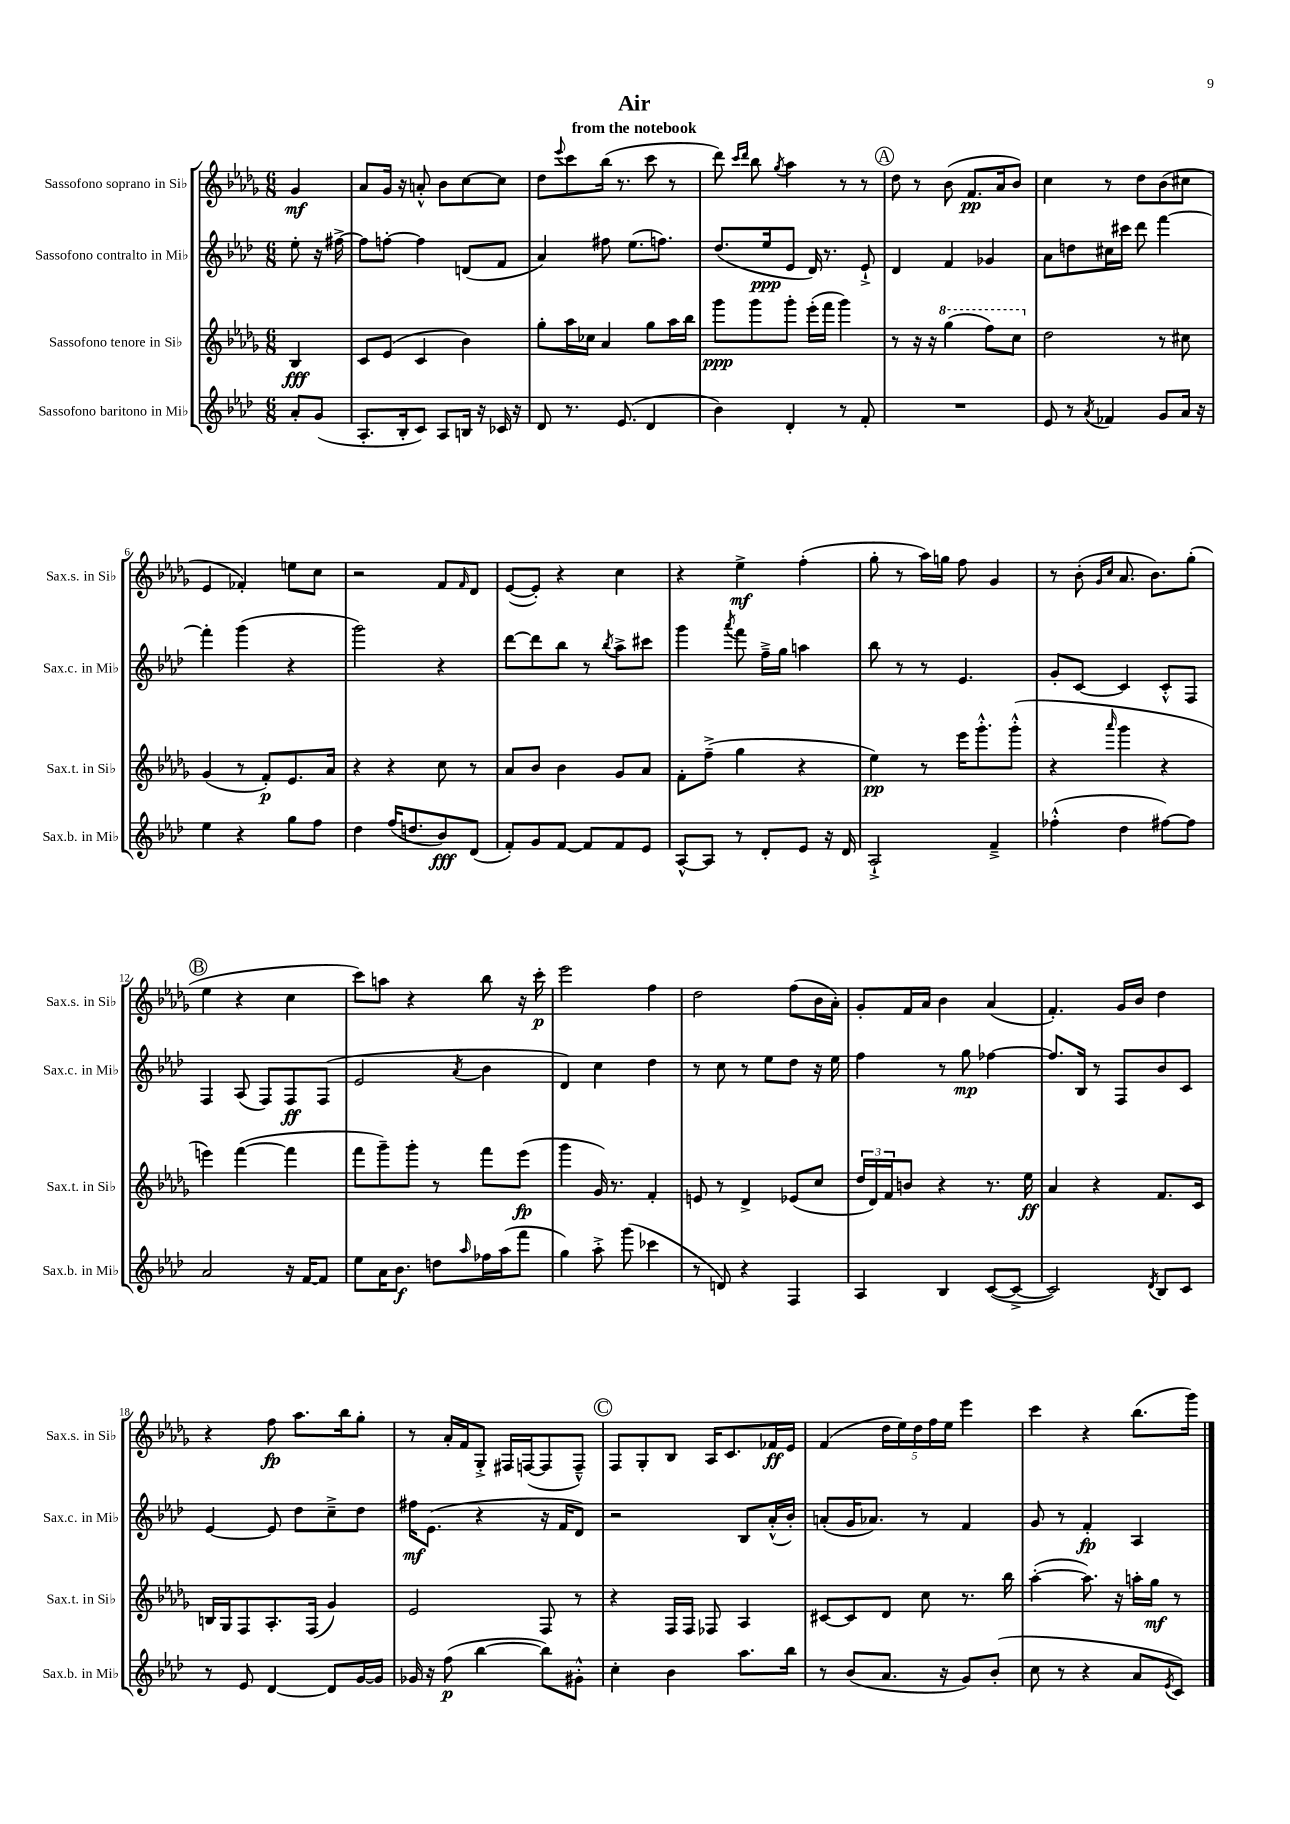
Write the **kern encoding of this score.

**kern	**kern	**kern	**kern
*staff4	*staff3	*staff2	*staff1
*clefG2	*clefG2	*clefG2	*clefG2
*k[b-e-a-d-]	*k[b-e-a-d-g-]	*k[b-e-a-d-]	*k[b-e-a-d-g-]
*M6/8	*M6/8	*M6/8	*M6/8
8a-'	4B-	8ee-'	4g-
(8g	.	16r	.
.	.	[16ff#^	.
=	=	=	=
8.A-'	8c	8ff#]	8a-
.	(8e-	[8ff'	16g-
16B-'	.	.	16r
8c)	4c	4ff]	8a'^^
8A-	.	.	8b-
16B	4b-)	(8d	[8cc
16r	.	.	.
16c-	.	8f	8cc]
16r	.	.	.
=	=	=	=
8d-	8gg-'	4a-)	8dd-
.	.	.	8qqeee-
8.r	16aa-	.	8ccc
.	16cc-	.	.
.	4a-	8ff#	(16bb-
(8.e-	.	.	8.r
.	.	(8.ee-	.
4d-	8gg-	.	8ccc
.	.	8.ff)	.
.	16aa-	.	8r
.	16bb-	.	.
=	=	=	=
4b-)	8ggg-	(8.dd-	8ddd-)
.	.	.	16qqccc
.	.	.	16qqddd-
.	8ggg-	.	8bb-
.	.	16ee-	.
.	.	.	8qgg-
4d-'	8ggg-'	8e-	4aa-
.	(16eee-'	16d-)	.
.	16fff	8.r	.
8r	4ggg-)	.	8r
8f'	.	8e-`^	8r
=	=	=	=
2.r	8r	4d-	8dd-
.	16r	.	8r
.	16r	.	.
.	(4ggg-	4f	(8b-
.	.	.	8.f
.	8fff)	4g-	.
.	.	.	16a-
.	8ccc	.	8b-)
=	=	=	=
8e-	2dd-	8a-	4cc
8r	.	8dd	.
8qa-	.	.	.
4f-	.	16cc#	8r
.	.	16ccc#	.
.	.	8ddd-	8dd-
8g	8r	[4fff	(8b-
16a-	8cc#	.	8cc#
16r	.	.	.
=	=	=	=
4ee-	(4g-	4fff']	4e-
4r	8r	(4ggg	4f-')
.	8f')	.	.
8gg	8.e-	4r	8ee
8ff	.	.	8cc
.	16a-	.	.
=	=	=	=
4dd-	4r	2ggg)	2r
(16ff	4r	.	.
8.dd	.	.	.
8b-)	8cc	4r	8f
.	.	.	16qqf
(8d-	8r	.	8d-
=	=	=	=
8f')	8a-	[8ddd-	([8e-
8g	8b-	8ddd-]	8e-'])
[8f	4b-	8bb-	4r
8f]	.	8r	.
.	.	8qbb-	.
8f	8g-	8aa-^	4cc
8e-	8a-	8ccc#	.
=	=	=	=
[8A-^^	8f'	4ggg	4r
8A-]	(8ff~^	.	.
.	.	8qaaa-	.
8r	4gg-	8fff	4ee-^
8d-'	.	16ff~^	.
.	.	16gg	.
8e-	4r	4aa	(4ff'
16r	.	.	.
16d-	.	.	.
=	=	=	=
2A-`^	4ee-)	8bb-	8gg-'
.	.	8r	8r
.	8r	8r	16aa-)
.	.	.	16gg
.	16eee-	4.e-	8ff
.	8.ggg-'^^	.	.
4f~^	.	.	4g-
.	(8ggg-'^^	.	.
=	=	=	=
(4ff-'^^	4r	8g'	8r
.	.	[8c	(8b-'
.	.	.	16qqg-
.	16qqaaa-	.	16qqcc
4dd-	4ggg-	4c]	8.a-
.	.	.	8.b-)
[8ff#)	4r	8c'^^	.
8ff#]	.	8F	(8gg-'
=	=	=	=
2a-	4eee)	4F	4ee-
.	([4fff	(8A-	4r
.	.	8F)	.
16r	4fff]	8F	4cc
[16f	.	.	.
8f]	.	(8F	.
=	=	=	=
8ee-	8fff	2e-	8ccc)
16a-	8ggg-~)	.	8aa
8.b-	.	.	.
.	8ggg-'	.	4r
8dd	8r	.	.
16qqaa-	.	8qa-	.
16ff-	8fff	4b-	8bb-
(16aa-	.	.	.
8fff	(8eee-	.	16r
.	.	.	16ccc'
=	=	=	=
4gg)	4ggg-	4d-)	2eee-
8aa-'^	16g-)	4cc	.
.	8.r	.	.
(8ggg	.	.	.
4ccc-	4f'	4dd-	4ff
=	=	=	=
8r	8e	8r	2dd-
8d)	8r	8cc	.
4r	4d-^	8r	.
.	.	8ee-	.
4F	(8e-	8dd-	(8ff
.	8cc	16r	16b-
.	.	16ee-	16a-')
=	=	=	=
4A-	24dd-	4ff	8g-'
.	24d-)	.	.
.	24f	.	.
.	8b	.	16f
.	.	.	16a-
4B-	4r	8r	4b-
.	.	8gg	.
([8c	8.r	[4ff-	(4a-
8c^_	.	.	.
.	16ee-	.	.
=	=	=	=
2c])	4a-	8.ff-]	4.f')
.	.	16B-	.
.	4r	8r	.
.	.	8F	16g-
.	.	.	16b-
8qd-	.	.	.
8B-	8.f	8b-	4dd-
8c	.	8c	.
.	16c	.	.
=	=	=	=
8r	16B	[4e-	4r
.	16G-	.	.
8e-	8F	.	.
[4d-	8.A-'	8e-]	8ff
.	.	8dd-	8.aa-
.	(16F	.	.
8d-]	4g-)	8cc~^	.
.	.	.	16bb-
[16g	.	8dd-	8gg-'
16g]	.	.	.
=	=	=	=
16g-	2e-	16ff#	8r
16r	.	(8.e-	.
(8ff	.	.	16a-'
.	.	.	16f
[4bb-	.	4r	8G-'^
.	.	.	16F#
.	.	.	([16F
8bb-])	8F	16r	8F]
.	.	16f	.
8g#'^^	8r	8d-)	8F~^^)
=	=	=	=
4cc'	4r	2r	8F
.	.	.	8G-'
4b-	16F	.	8B-
.	16F	.	.
.	8F-	.	16A-
.	.	.	8.c
8.aa-	4A-	8B-	.
.	.	(16a-'^^	16f-
16bb-	.	16b-')	16e-
=	=	=	=
8r	[8c#	(8a'	(4f
(8b-	8c#]	16g	.
.	.	8.a-)	.
8.a-	8d-	.	20dd-
.	.	.	20ee-)
.	.	.	20dd-
.	8cc	8r	.
.	.	.	20ff
16r	.	.	.
.	.	.	20ee-
8g)	8.r	4f	4eee-
(8b-'	.	.	.
.	16bb-	.	.
=	=	=	=
8cc	([4aa-'	8g	4ccc
8r	.	8r	.
4r	8.aa-])	4f'	4r
.	16r	.	.
8a-	16aa'	4A-	(8.bb-
.	16gg-	.	.
8qe-	.	.	.
8c)	8r	.	.
.	.	.	16ggg-)
==	==	==	==
*-	*-	*-	*-
